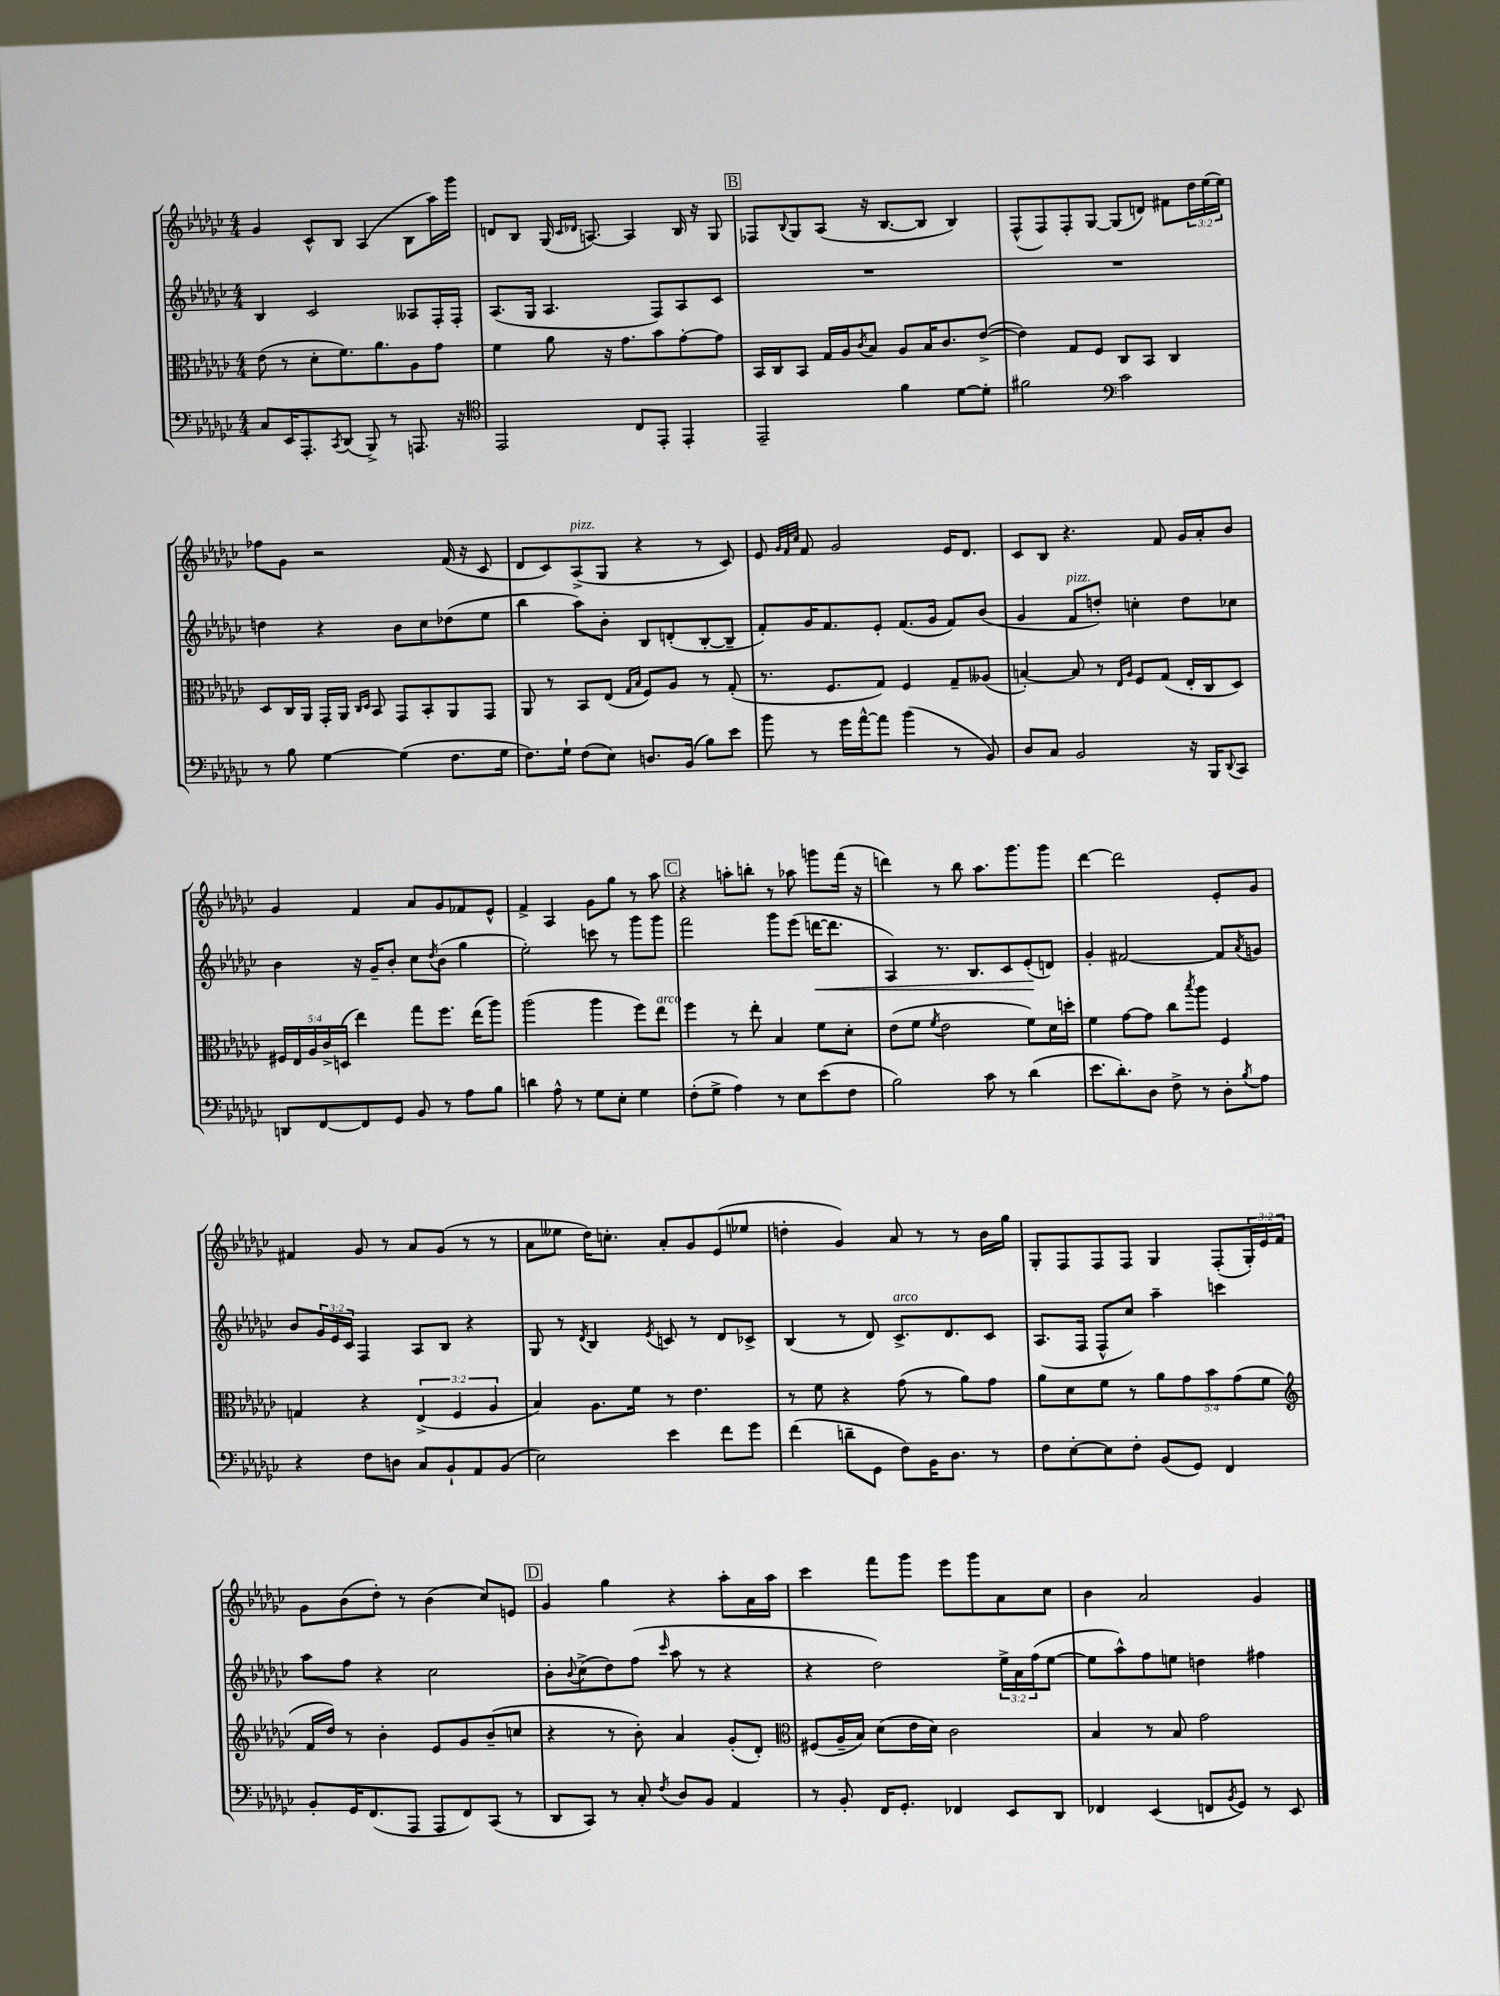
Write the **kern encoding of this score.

**kern	**kern	**kern	**kern
*staff4	*staff3	*staff2	*staff1
*clefF4	*clefC3	*clefG2	*clefG2
*k[b-e-a-d-g-c-]	*k[b-e-a-d-g-c-]	*k[b-e-a-d-g-c-]	*k[b-e-a-d-g-c-]
*M4/4	*M4/4	*M4/4	*M4/4
8C-	(8e-	4B-	4g-
16EE-	8r	.	.
8.AAA-'	.	.	.
.	8d-'	2c-	8c-^^
8qCC-	.	.	.
(8DD-	8.f)	.	8B-
8BBB-^)	.	.	(4A-
.	8.a-	.	.
8r	.	.	.
8.AAA	8A-	8A--	8B-
.	8g-	16F'	16aa-)
16r	.	16F'	16ggg-
=	=	=	=
*clefC4	*	*	*
2EE-	4f	(8.A-	8d
.	.	.	8B-
.	.	16G-	.
.	8a-	4.A-	(16G-
.	.	.	16qqc-
.	.	.	16qqd-
.	.	.	[8.A)
.	16r	.	.
.	8.g-	.	.
8C-	.	.	4A]
8EE-'	8b-	8F)	.
4EE-'	[8g-'	8A-	16B-
.	.	.	16r
.	8g-]	8c-	8G-
=	=	=	=
2EE-~	16BB-	1r	8F-
.	16C-	.	.
.	.	.	8qqB-
.	8BB-	.	8G-
.	16G-	.	(8A-
.	16A-	.	.
.	8qc-	.	.
.	8B-	.	16r
.	.	.	[8.B-
4f	8A-	.	.
.	16B-	.	8B-]
.	8.c-	.	.
[8d-	.	.	4B-)
8d-']	([8e-^	.	.
=	=	=	=
2f#	4e-])	1r	(8F^^
.	.	.	8F)
.	8G-	.	8F'
.	8F	.	[8G-
*clefF4	*	*	*
2c-	8C-	.	(8G-]
.	8BB-	.	8d)
.	4C-	.	8f#
.	.	.	24dd-
.	.	.	(24ee-
.	.	.	24ee-)
=	=	=	=
8r	8D-	4dd	8ff-
8B-	16C-	.	8g-
.	16AA-	.	.
[4G-	16GG-'	4r	2r
.	16AA-	.	.
.	16qqC-	.	.
.	16qqD-	.	.
.	8BB-	.	.
(4G-]	8GG-	8b-	.
.	8BB-'	8cc-	.
8.F	8AA-	(8dd-	(16f
.	.	.	16r
.	8GG-	8ee-	8c-
16G-	.	.	.
=	=	=	=
8.F)	8AA-	4bb-	8d-
.	8r	.	8c-)
16G-`	.	.	.
(8F	8BB-	8aa-)	(8A-^
8E-)	(8E-	8b-'	8G-
.	16qqG-	.	.
.	16qqB-	.	.
8.D	8F)	8B-	4r
.	8A-	(8d'	.
(16BB-	.	.	.
8B-)	8r	[8B-'	8r
8e-	(8G-'	8B-~]	8c-)
=	=	=	=
8b-	8.r	8f')	8e-
.	.	.	32qqg-
.	.	.	32qqf
.	.	.	32qqcc-
8r	.	16g-	8f
.	8.F	8.f	.
16g-	.	.	2g-
[16a-^^	.	.	.
8a-]	8G-)	8e-'	.
(4b-	4F	(8.f	.
.	.	16g-	.
8r	8G-~	8f)	16e-
.	.	.	8.d-
8BB-)	(8A--	(8b-	.
=	=	=	=
8D-	[4B')	4g-	8c-
8C-	.	.	8B-
2BB-	8B]	8f	4.r
.	8r	8dd')	.
.	16qqE-	.	.
.	16qqA-	.	.
.	8F	4cc'	.
.	(8G-	.	8f
16r	16E-'	8dd	16g-
16BBB-	16C-	.	16a-'
8qqDD-	.	.	.
8CC-	8D-)	8cc-	8b-
=	=	=	=
8DD	20F#	4b-	4g-
.	20E-	.	.
.	20A-	.	.
[8FF	.	.	.
.	20c-^	.	.
.	(20D	.	.
8FF]	4ee-)	16r	4f
.	.	16g-~	.
8GG-	.	8b-'	.
8BB-	8gg-	8cc-	8a-
.	.	8qdd-	.
8r	8.ff	(8b-	8g-
8A-	.	4gg-	8f-
.	(16ee-	.	.
8B-	8aa-)	.	8e-^^
=	=	=	=
4d	(2aa-	2ee-')	4f^
8A-^^	.	.	4A-
8r	.	.	.
8G-	4aa-	8ccc	8g-
8E-'	.	8r	8gg-
4G-	8ff)	8ggg-	8r
.	8ee-	8ggg-	8aa-
=	=	=	=
(8F'	4ff	2fff	4r
8G-^	.	.	.
4A-)	8r	.	8aa'
.	8ee-'	.	8bb'
8r	4B-	8ggg-	8r
8E-	.	(8eee-	8aa-
(8e-	8f	[16ddd	8ggg
.	.	8.ddd]	.
8F	8d-'	.	(16fff
.	.	.	16r
=	=	=	=
2B-)	(8e-	4A-)	4ddd)
.	8f	.	.
.	8qf	.	.
.	2e-	8.r	8r
.	.	.	8bb-
.	.	8.B-	.
8c-	.	.	8.aa-
8r	.	8c-	.
.	.	.	8.ggg-
(4d-	8f)	(8e-'	.
.	16d-	8d)	8ggg-
.	16dd'	.	.
=	=	=	=
8.e-	4f	4g-'	[4ddd-
8.d-')	.	.	.
.	[8g-	[2f#	2ddd-]
8D-	8g-]	.	.
8F^	8cc-	.	.
.	8qbb-	.	.
8r	8aa-	.	.
8D-'	4F	8f#]	8e-'
8qB-	.	8qa-	.
8A-	.	8g	8g-
=	=	=	=
4r	4G	8b-	4f#
.	.	24g-	.
.	.	24e-	.
.	.	24c-	.
8F	4r	4F	8g-
8D	.	.	8r
8C-	(6E-^	8A-	8a-
8BB-`	.	8B-	(8g-
.	6F	.	.
8AA-	.	4r	8r
.	6A-	.	.
(8BB-	.	.	8r
=	=	=	=
2E-)	4B-)	8G-	8a-
.	.	8r	8ee--
.	.	8qd-	.
.	8.A-	4B-	16dd-)
.	.	.	8.cc'
.	16f	.	.
.	.	8qe-	.
4e-	8r	8c	8a-'
.	4.e-	8r	8g-
8f	.	8d-	(8e-
8g-	.	8c-^	8ee-
=	=	=	=
(4f	8r	(4B-	4dd'
.	8f	.	.
8d~	4r	8r	4g-)
8GG-	.	8d-)	.
8F)	(8g-	8.c-^	8a-
16BB-	8r	.	8r
8.D-	.	8.d-	.
.	8a-)	.	8r
8r	8g-	8c-	16b-
.	.	.	16gg-
=	=	=	=
8F	8a-	(8.A-	8G-'
[8E-'	8d-	.	8F
.	.	16F	.
8E-]	8f	8F^^	8F
8F'	8r	8cc-)	8F
(8BB-	10a-	4aa-~	4G-
.	10g-	.	.
8GG-)	.	.	.
.	10b-	.	.
4FF	.	4ccc	(8F'
.	(10g-	.	.
.	.	.	24G-')
.	10f	.	.
.	.	.	24e-
.	.	.	24f
=	=	=	=
*	*clefG2	*	*
8BB-'	16f	8aa-	8g-
.	16dd-)	.	.
16GG-	8r	8ff	(8b-
(8.FF	.	.	.
.	4b-'	4r	8dd-')
8AAA-	.	.	8r
8AAA-	8e-	2cc-	(4b-
8FF)	8g-	.	.
(8CC-	(8b-~	.	8cc-)
8r	8cc	.	8e
=	=	=	=
8DD-	4r	8b-'	4g-
.	.	8qqb-	.
8CC-)	.	(8cc-^	.
8r	8r	8dd-)	4gg-
8C-'	8b-')	(8ff	.
8qF	.	16qqccc-	.
8D-	4a-	8aa-	4r
8BB-	.	8r	.
4AA-	(8g-'	4r	8aa-'
.	8d-')	.	16a-
.	.	.	16aa-
=	=	=	=
*	*clefC3	*	*
8r	(8F#	4r	4ccc-
8BB-'	16A-~	.	.
.	16B-)	.	.
16FF	(8d-	2dd-)	8fff
8.GG-'	.	.	.
.	16e-	.	8ggg-
.	16d-)	.	.
4FF-	2c-	.	8eee-
.	.	.	8ggg-
8EE-	.	24ee-^	8a-
.	.	24a-	.
.	.	(24ff	.
8DD-	.	[8ee-	8cc-
=	=	=	=
4FF-	4B-	8ee-]	4b-
.	.	8aa-^^)	.
(4EE-	8r	8ff	2a-
.	8B-	8ee	.
8FF	2g-	4dd	.
8qBB-	.	.	.
8GG-)	.	.	.
8r	.	4ff#	4g-
8EE-	.	.	.
==	==	==	==
*-	*-	*-	*-
